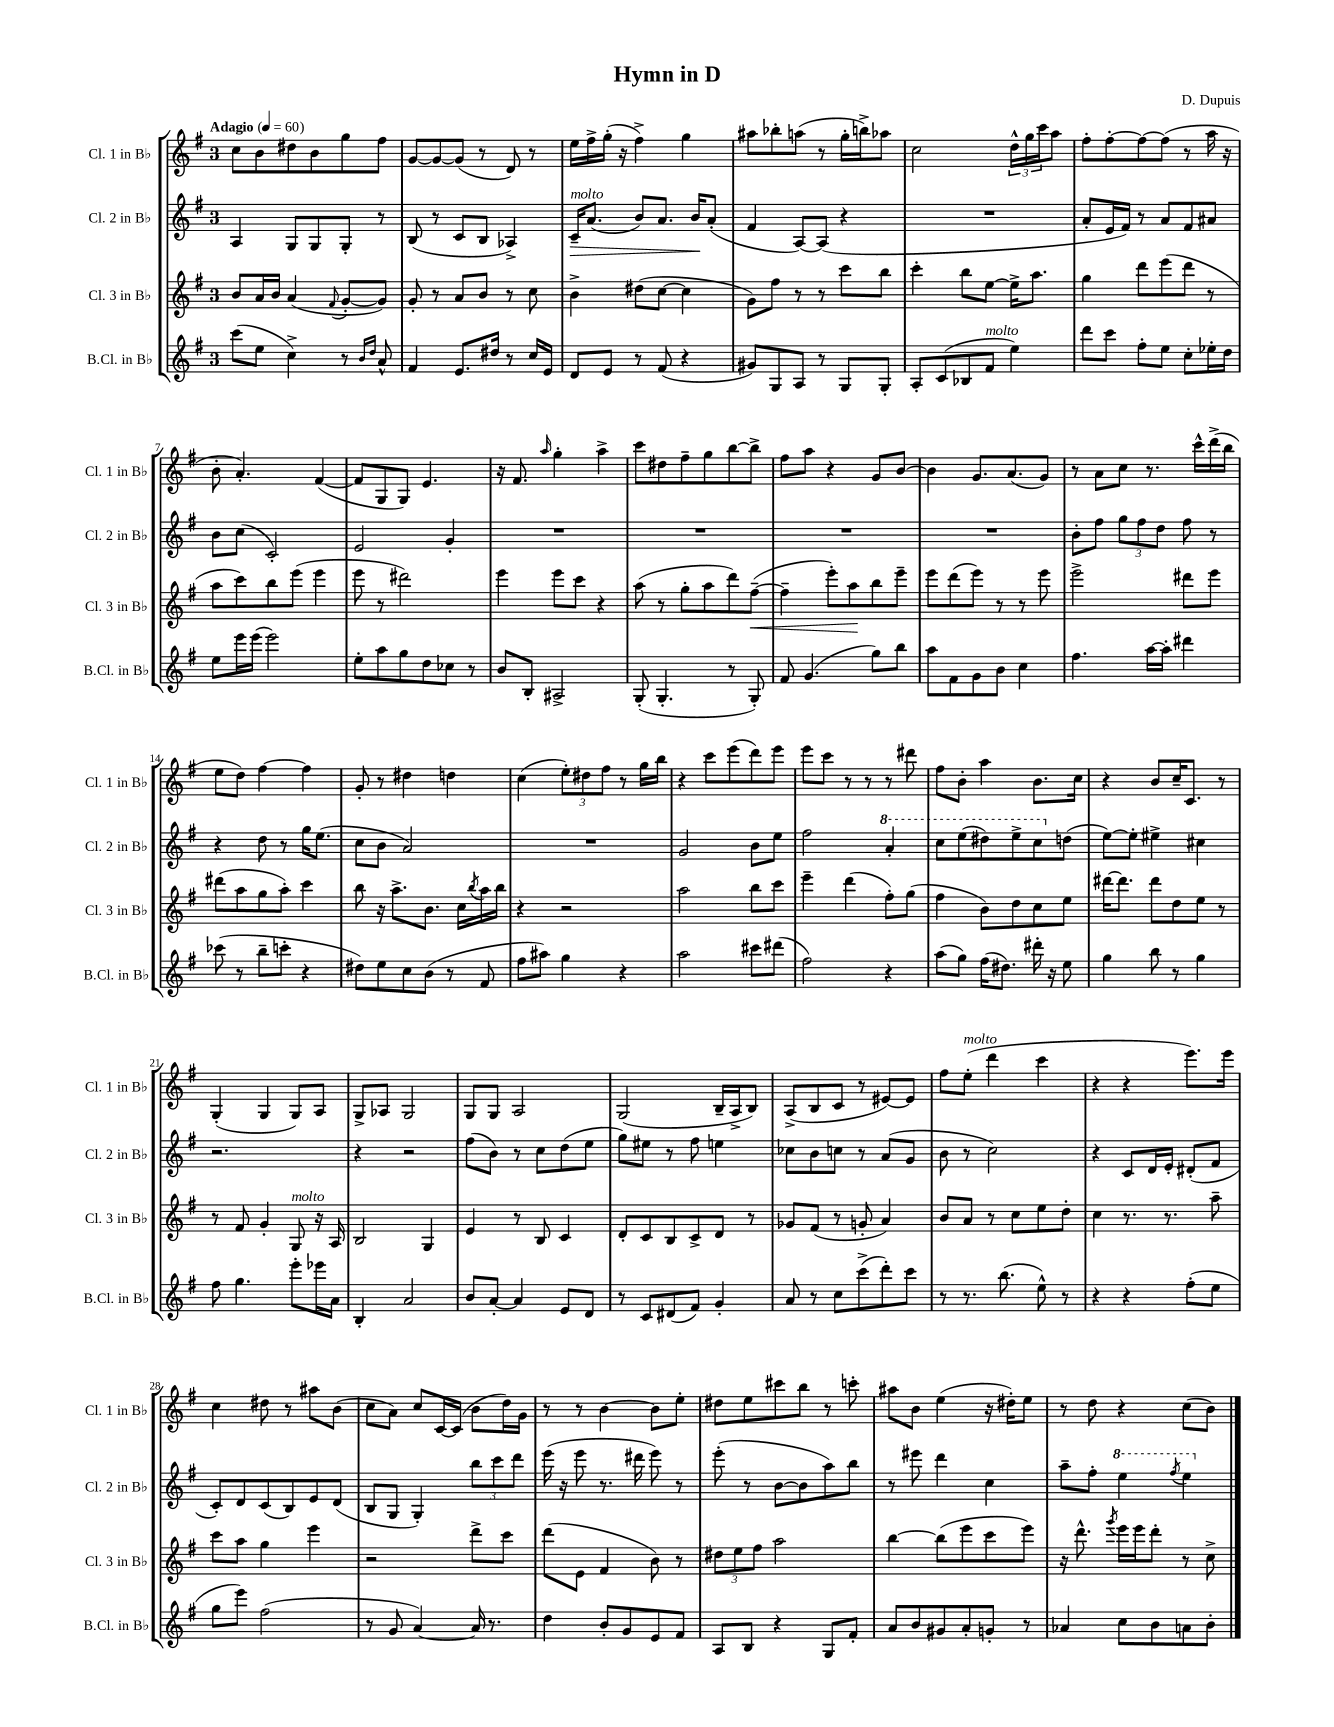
\header { title = "Hymn in D" composer = "D. Dupuis" }
<<
\new StaffGroup <<
\new Staff = "s0" \with { instrumentName = "Cl. 1 in Bb" shortInstrumentName = "Cl. 1 in Bb" } {
    \clef treble \key g \major \once \override Staff.TimeSignature.style = #'single-digit \time 3/4 \tempo "Adagio" 4 = 60
    c''8 b'8 dis''8 b'8 g''8 fis''8 |
    g'8~ g'8~ g'8( r8 d'8) r8 |
    e''16 fis''16-> g''16-.( r16 fis''4->) g''4 |
    ais''8 bes''8-. a''8( r8 g''16-. b''16->) aes''8 |
    c''2 \tuplet 3/2 { d''16-^ g''16 c'''16 } a''8 |
    fis''8-. fis''8~-. fis''8~ fis''8( r8 a''16 r16 |
    b'8-. a'4.-.) fis'4~( |
    fis'8 g8 g8) e'4. |
    r16 fis'8. \grace { a''16 } g''4-. a''4-> |
    c'''8 dis''8 fis''8-- g''8 b''8~ b''8-> |
    fis''8 a''8 r4 g'8 b'8~ |
    b'4 g'8. a'8.( g'8) |
    r8 a'8 c''8 r8. c'''16-^ d'''16->( b''16 |
    e''8 d''8) fis''4~ fis''4 |
    g'8-. r8 dis''4 d''4 |
    c''4( \tuplet 3/2 { e''8-.) dis''8 fis''8 } r8 g''16 b''16 |
    r4 c'''8 e'''8( d'''8) e'''8 |
    e'''8 c'''8 r8 r8 r8 dis'''8 |
    fis''8 b'8-. a''4 b'8. c''16 |
    r4 b'8 c''16-- c'8. r8 |
    g4-.( g4 g8) a8 |
    g8-> aes8 g2 |
    g8 g8 a2 |
    g2( b16-- a16-> b8) |
    a8->( b8 c'8 r8 eis'8~) eis'8 |
    fis''8 e''8-.^\markup { \italic "molto" }( d'''4 c'''4 |
    r4 r4 e'''8.) e'''16 |
    c''4 dis''8 r8 ais''8 b'8( |
    c''8 a'8) c''8 c'16~ c'16( b'8 d''16) g'16 |
    r8 r8 b'4~ b'8 e''8-. |
    dis''8 e''8 cis'''8 b''8 r8 c'''8-. |
    ais''8 b'8 e''4( r16 dis''16-.) e''8 |
    r8 d''8 r4 c''8( b'8) \bar "|." |
}
\new Staff = "s1" \with { instrumentName = "Cl. 2 in Bb" shortInstrumentName = "Cl. 2 in Bb" } {
    \clef treble \key g \major \once \override Staff.TimeSignature.style = #'single-digit \time 3/4
    a4 g8 g8 g8-. r8 |
    b8( r8 c'8 b8 aes4->) |
    c'16--\>^\markup { \italic "molto" } a'8.( b'8) a'8. b'16\! a'8-.( |
    fis'4 a8~) a8( r4 |
    R2. |
    a'8-. e'16 fis'16) r8 a'8 fis'8 ais'8 |
    b'8 c''8( c'2-.) |
    e'2 g'4-. |
    R2. |
    R2. |
    R2. |
    R2. |
    b'8-. fis''8 \tuplet 3/2 { g''8 fis''8 d''8 } fis''8 r8 |
    r4 d''8 r8 g''16 e''8.( |
    c''8 b'8 a'2) |
    R2. |
    g'2 b'8 e''8 |
    fis''2 \ottava #1 a''4-. |
    c'''8 e'''8( dis'''8) e'''8-> c'''8 \ottava #0 d''!8( |
    e''8~) e''8-. eis''4-> cis''4 |
    r2. |
    r4 r2 |
    fis''8( b'8) r8 c''8 d''8( e''8 |
    g''8) eis''8 r8 fis''8 e''4 |
    ces''8 b'8 c''8 r8 a'8( g'8 |
    b'8 r8 c''2) |
    r4 c'8 d'16 e'16-. dis'8-.( fis'8 |
    c'8-.) d'8 c'8( b8) e'8 d'8( |
    b8 g8 g4-.) \tuplet 3/2 { b''8 c'''8 d'''8 } |
    e'''16( r16 e'''8 r8. dis'''16 e'''8) r8 |
    e'''8-.( r8 b'8~ b'8 a''8) b''8 |
    r8 eis'''8 d'''4 c''4 |
    a''8-- fis''8-. \ottava #1 e'''4 \acciaccatura { fis'''8 } e'''4 \ottava #0 \bar "|." |
}
\new Staff = "s2" \with { instrumentName = "Cl. 3 in Bb" shortInstrumentName = "Cl. 3 in Bb" } {
    \clef treble \key g \major \once \override Staff.TimeSignature.style = #'single-digit \time 3/4
    b'8 a'16 b'16 a'4( \appoggiatura { fis'8 } g'8~-. g'8) |
    g'8-. r8 a'8 b'8 r8 c''8 |
    b'4-> dis''8( c''8~ c''4 |
    g'8) fis''8 r8 r8 c'''8 b''8 |
    c'''4-. b''8 e''8~ e''16-> a''8. |
    g''4 d'''8 e'''8( d'''8 r8 |
    a''8 c'''8) b''8 e'''8( e'''4 |
    e'''8 r8 dis'''2) |
    e'''4 e'''8 c'''8 r4 |
    a''8( r8 g''8-. a''8 d'''8) fis''8~--\<( |
    fis''4-- e'''8-.) a''8\! b''8 e'''8-- |
    e'''8 d'''8( e'''8) r8 r8 e'''8 |
    e'''2-> dis'''8 e'''8 |
    dis'''8( a''8 g''8 a''8-.) c'''4 |
    b''8 r16 a''8.-> b'8. c''16 \acciaccatura { b''8 } a''16 b''16 |
    r4 r2 |
    a''2 b''8 c'''8 |
    e'''4-- d'''4( fis''8-.) g''8( |
    fis''4 b'8) d''8 c''8 e''8 |
    dis'''16~ dis'''8. dis'''8 d''8 e''8 r8 |
    r8 fis'8 g'4-. g8^\markup { \italic "molto" } r16 a16 |
    b2 g4 |
    e'4 r8 b8 c'4 |
    d'8-. c'8 b8 c'8-> d'8 r8 |
    ges'8 fis'8( r8 g'8-. a'4) |
    b'8 a'8 r8 c''8 e''8 d''8-. |
    c''4 r8. r8. a''8-- |
    c'''8 a''8 g''4 e'''4 |
    r2 d'''8-> c'''8 |
    d'''8( e'8 fis'4 b'8) r8 |
    \tuplet 3/2 { dis''8 e''8 fis''8 } a''2 |
    b''4~ b''8( e'''8 c'''8 e'''8) |
    r16 d'''8.-^ \acciaccatura { g'''8 } e'''16 e'''16 d'''8-. r8 c''8-> \bar "|." |
}
\new Staff = "s3" \with { instrumentName = "B.Cl. in Bb" shortInstrumentName = "B.Cl. in Bb" } {
    \clef treble \key g \major \once \override Staff.TimeSignature.style = #'single-digit \time 3/4
    c'''8( e''8 c''4->) r8 \grace { b'16 d''16 } a'8-^ |
    fis'4 e'8. dis''16 r8 c''16 e'16 |
    d'8 e'8 r8 fis'8( r4 |
    gis'8) g8 a8 r8 g8 g8-. |
    a8-. c'8( bes8 fis'8^\markup { \italic "molto" } e''4) |
    d'''8 c'''8 fis''8-. e''8 c''8-. ees''16-. d''16 |
    e''8 e'''16 e'''16( e'''2) |
    e''8-. a''8 g''8 d''8 ces''8 r8 |
    b'8 b8-. ais2-> |
    g8-.( g4.-. r8 g8-.) |
    fis'8 g'4.( g''8) b''8 |
    a''8 fis'8 g'8 b'8 c''4 |
    fis''4. a''16~ a''16-. dis'''4 |
    ces'''8( r8 b''8-- c'''8-. r4 |
    dis''8) e''8 c''8 b'8( r8 fis'8 |
    fis''8 ais''8) g''4 r4 |
    a''2 cis'''8 dis'''8( |
    fis''2) r4 |
    a''8( g''8) fis''16( dis''8.) dis'''16-. r16 e''8 |
    g''4 b''8 r8 g''4 |
    fis''8 g''4. e'''8-. ees'''16 a'16 |
    b4-. a'2 |
    b'8 a'8~-. a'4 e'8 d'8 |
    r8 c'8 dis'8( fis'8) g'4-. |
    a'8 r8 c''8 c'''8->( d'''8-.) c'''8 |
    r8 r8. b''8.( e''8-^) r8 |
    r4 r4 fis''8-.( e''8 |
    g''8 e'''8) fis''2( |
    r8 g'8 a'4~) a'16 r8. |
    d''4 b'8-. g'8 e'8 fis'8 |
    a8 b8 r4 g8 fis'8-. |
    a'8 b'8 gis'8 a'8-. g'8-. r8 |
    aes'4 c''8 b'8 a'8 b'8-. \bar "|." |
}
>>
>>
